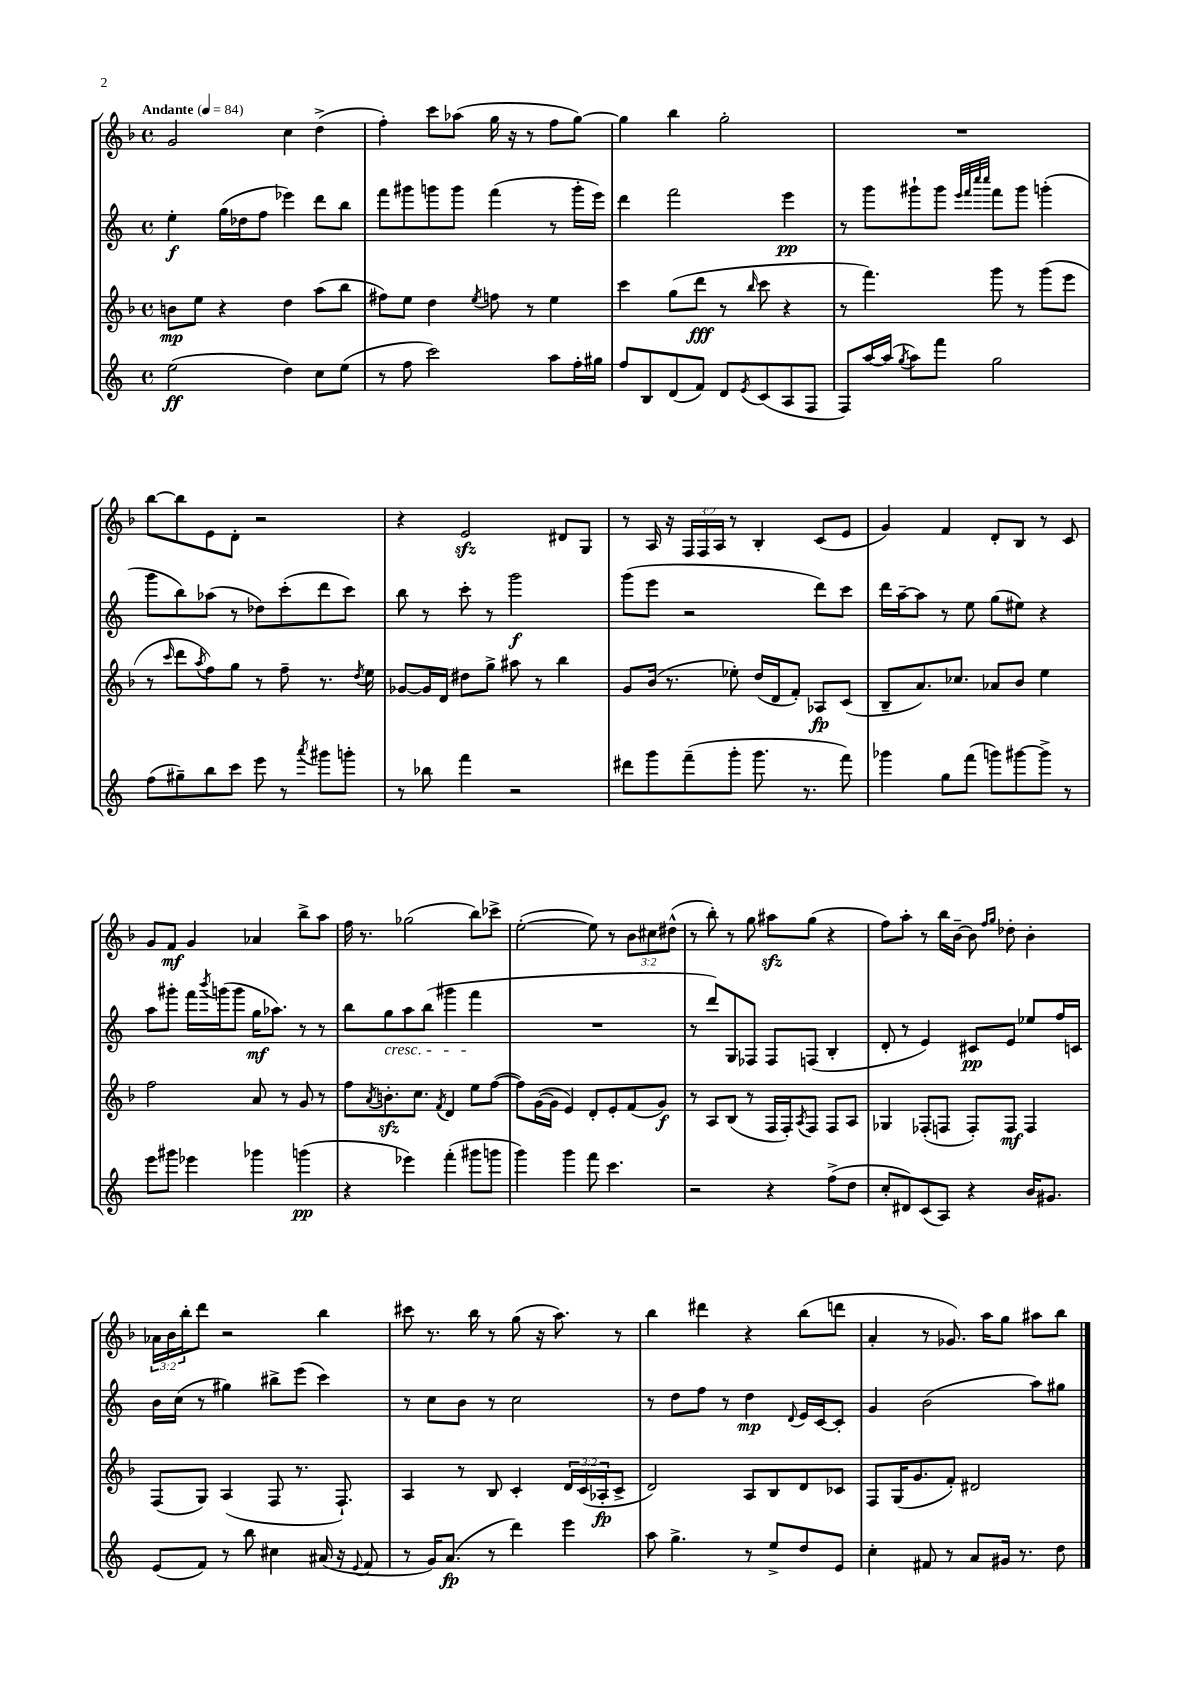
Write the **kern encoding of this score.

**kern	**kern	**kern	**kern
*staff4	*staff3	*staff2	*staff1
*clefG2	*clefG2	*clefG2	*clefG2
*k[]	*k[b-]	*k[]	*k[b-]
*M4/4	*M4/4	*M4/4	*M4/4
*met(c)	*met(c)	*met(c)	*met(c)
*MM84	*MM84	*MM84	*MM84
(2ee	8b	4ee'	2g
.	8ee	.	.
.	4r	(16gg	.
.	.	16dd-	.
.	.	8ff	.
4dd)	4dd	4eee-)	4cc
8cc	(8aa	8ddd	(4dd^
(8ee	8bb-	8bb	.
=	=	=	=
8r	8ff#)	8fff	4ff')
8ff	8ee	8ggg#	.
2ccc)	4dd	8ggg	8ccc
.	.	8ggg	(8aa-
.	8qee	.	.
.	8ff	(4fff	16gg
.	.	.	16r
.	8r	.	8r
8aa	4ee	8r	8ff
16ff'	.	16ggg'	[8gg)
16gg#	.	16eee)	.
=	=	=	=
8ff	4ccc	4ddd	4gg]
8B	.	.	.
(8d	(8gg	2fff	4bb-
8f)	8ddd	.	.
8d	8r	.	2gg'
8qe	16qqbb-	.	.
(8c	8ccc	.	.
8A	4r	4eee	.
8F	.	.	.
=	=	=	=
8F)	8r	8r	1r
[16aa	4.fff)	8ggg	.
(16aa]	.	.	.
8qgg	.	.	.
8aa)	.	8ggg#`	.
8fff	.	8ggg#	.
.	.	32qqeee	.
.	.	32qqfff	.
.	.	32qqcccc	.
.	.	32qqcccc	.
2gg	8ggg	8fff	.
.	8r	8ggg#	.
.	(8ggg	(4ggg'	.
.	8eee	.	.
=	=	=	=
(8ff	8r	8ggg	[8bb-
.	16qqccc	.	.
8gg#~)	8ddd	8bb)	8bb-]
.	8qaa	.	.
8bb	8ff)	(8aa-	8e
8ccc	8gg	8r	8d'
8eee	8r	8dd-)	2r
8r	8ff~	(8ccc'	.
8qaaa	.	.	.
8ggg#	8.r	8ddd	.
8ggg'	.	8ccc)	.
.	8qdd	.	.
.	16ee	.	.
=	=	=	=
8r	[8g-	8bb	4r
8bb-	16g-]	8r	.
.	16d	.	.
4fff	8dd#	8ccc'	2e
.	8gg^	8r	.
2r	8aa#	2ggg	.
.	8r	.	.
.	4bb-	.	8d#
.	.	.	8G
=	=	=	=
8ddd#	8g	(8ggg	8r
8ggg	(16b-	8eee	16A
.	8.r	.	16r
(8fff~	.	2r	24F
.	.	.	24F
.	.	.	24A
8ggg'	8ee-')	.	8r
8.ggg	(16dd	.	4B-'
.	16d	.	.
.	8f')	.	.
8.r	.	.	.
.	8A-	8ddd)	(8c
8fff)	(8c	8ccc	8e
=	=	=	=
4ggg-	8B-~	16ddd	4g)
.	.	[16aa~	.
.	8.a)	8aa]	.
8gg	.	8r	4f
.	8.cc-	.	.
(8fff	.	8ee	.
8ggg)	8a-	(8gg	8d'
[8ggg#	8b-	8ee#)	8B-
8ggg#^]	4ee	4r	8r
8r	.	.	8c
=	=	=	=
8eee	2ff	8aa	8g
8ggg#	.	8ggg#'	8f
4eee-	.	16fff	4g
.	.	8qbbb	.
.	.	(16ggg	.
.	.	8ggg	.
4ggg-	8a	16gg	4a-
.	.	8.aa-)	.
.	8r	.	.
(4ggg	8g	8r	8bb-^
.	8r	8r	8aa
=	=	=	=
4r	8ff	8bb	16ff
.	.	.	8.r
.	8qa	.	.
.	8.b'	8gg	.
4eee-)	.	8aa	(2gg-
.	8.cc	.	.
.	.	(8bb	.
.	8qf	.	.
(4fff'	4d	4ggg#	.
8ggg#	8ee	4fff	8bb-)
8ggg	([8ff	.	8ccc-^
=	=	=	=
4ggg)	8ff])	1r	([2ee'
.	([16g	.	.
.	16g]	.	.
4ggg	4e)	.	.
8fff	8d'	.	8ee])
4.ccc	8e'	.	8r
.	(8f	.	12b-
.	.	.	12cc#
.	8g)	.	.
.	.	.	(12dd#^^
=	=	=	=
2r	8r	8r	8r
.	8A	8ddd)	8bb-')
.	(8B-	8G	8r
.	8r	8F-	8gg
4r	16F	8F-	8aa#
.	16F')	.	.
.	8qA	.	.
.	8F	(8F	(8gg
(8ff^	8F	4B'	4r
8dd	8A	.	.
=	=	=	=
8cc'	4G-	8d'	8ff)
8d#)	.	8r	8aa'
(8c	(8F-'	4e)	8r
8A)	8F	.	16bb-
.	.	.	[16b-~
4r	8F')	8c#	8b-]
.	.	.	16qqff
.	.	.	16qqgg
.	8F	8e	8dd-'
16b	4F	8ee-	4b-'
8.g#	.	.	.
.	.	16ff	.
.	.	16c	.
=	=	=	=
(8e	(8F	16b	24a-
.	.	.	24b-
.	.	(16cc	.
.	.	.	24bb-'
8f)	8G)	8r	8ddd
8r	(4A	4gg#)	2r
8bb	.	.	.
4cc#	8F	8bb#^	.
.	8.r	(8eee	.
(16a#	.	4ccc)	4bb-
16r	8.F`)	.	.
8qqe	.	.	.
8f	.	.	.
=	=	=	=
8r	4A	8r	8ccc#
16g)	.	8cc	8.r
(8.a	.	.	.
.	8r	8b	.
.	.	.	16bb-
8r	8B-	8r	8r
4ddd)	4c'	2cc	(8gg
.	.	.	16r
.	.	.	8.aa)
4eee	24d	.	.
.	(24c	.	.
.	24A-'	.	.
.	8c^	.	8r
=	=	=	=
8aa	2d)	8r	4bb-
4.gg^	.	8dd	.
.	.	8ff	4ddd#
.	.	8r	.
8r	8A	4dd	4r
8ee^	8B-	.	.
.	.	8qqd	.
8dd	8d	16e	(8bb-
.	.	[16c	.
8e	8c-	8c']	8ddd
=	=	=	=
4cc'	8F	4g	4a'
.	(16G	.	.
.	8.g	.	.
8f#	.	(2b	8r
8r	8f')	.	8.g-)
8a	2d#	.	.
.	.	.	16aa
16g#	.	.	8gg
8.r	.	.	.
.	.	8aa)	8aa#
8dd	.	8gg#	8bb-
==	==	==	==
*-	*-	*-	*-
